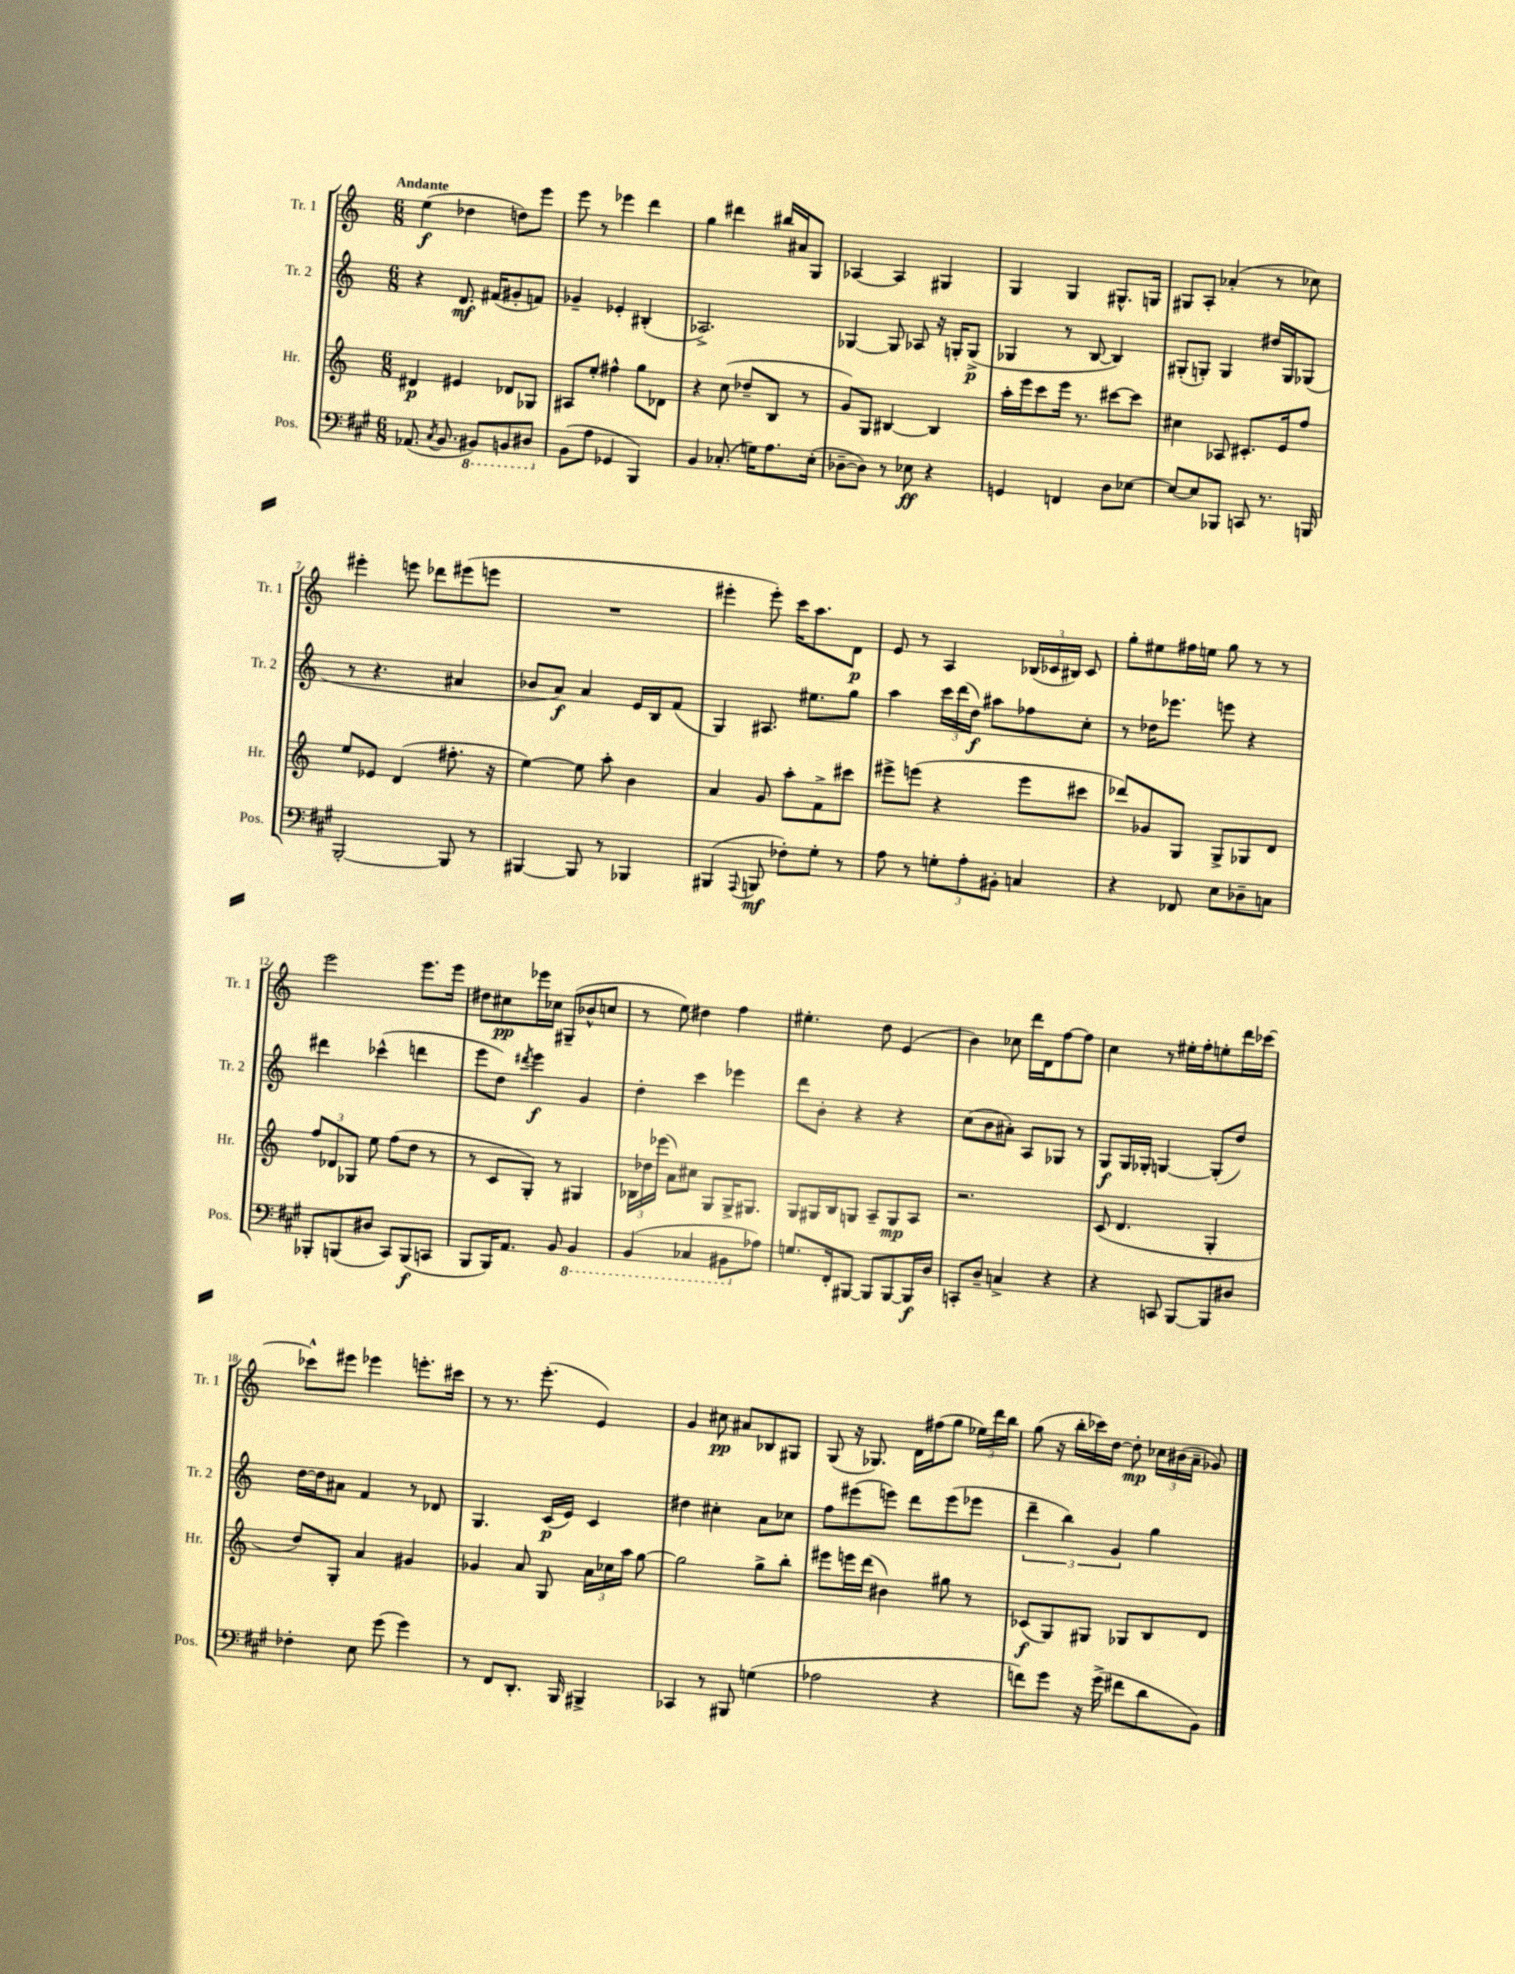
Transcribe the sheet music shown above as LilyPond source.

<<
\new StaffGroup <<
\new Staff = "s0" \with { instrumentName = "Tr. 1" shortInstrumentName = "Tr. 1" } {
    \clef treble \key c \major \numericTimeSignature \time 6/8 \tempo "Andante"
    \autoBeamOff e''4\f( des''4 d''8[) e'''8] |
    e'''8 r8 ees'''4 d'''4 |
    g''4 dis'''4 bis''16[ ais'16 g8] |
    aes4~ aes4 gis4 |
    g4 g4 gis8.[-^ g16] |
    gis8[ a8]-. aes'4-.( r8 ces''8) |
    eis'''4-. e'''8 des'''8[ eis'''8( e'''8] |
    R2. |
    eis'''4-. eis'''8-.) c'''16[ a''8. d'8]\p |
    e'8 r8 a4 \tuplet 3/2 { bes16[( ces'16 bis16]) } ces'8 |
    g''8[-. eis''8 fis''16 e''16] g''8 r8 r8 |
    e'''2 e'''8.[ e'''16] |
    dis''8[ cis''8\pp ees'''16 ces''16] gis8[--( bes'8-^ c''8] |
    r8 e''8) dis''4 f''4 |
    eis''4.-. d''8 e'4( |
    b'4) ces''8 d'''16[ d'16 f''8~ f''8] |
    c''4 r8 eis''16[-. f''16-. e''8-. d'''16 ces'''16]~ |
    ces'''8[-^ eis'''8] ees'''4 e'''8.[-. cis'''16] |
    r8 r8. e'''8.-.( e'4) |
    g'4 cis''8\pp ais'8[ bes8 gis8] |
    g8( r16 ges8.) d'16[ fis''16( g''8] \tuplet 3/2 { ees''16[) d'''16 b''16] } |
    g''8( r16 b''16[-. ces'''16) d''16]~ d''8-.\mp \tuplet 3/2 { ces''16[ bis'16( a'16]-- } ges'8) \bar "|." |
}
\new Staff = "s1" \with { instrumentName = "Tr. 2" shortInstrumentName = "Tr. 2" } {
    \clef treble \key c \major \numericTimeSignature \time 6/8
    \autoBeamOff r4 d'8.\mf fis'16[( gis'8-. f'8]) |
    ges'4-- ees'4-. bis4-.( |
    aes2.->) |
    ges4~ ges8 aes8 r16 g16[-. g8]->\p( |
    ges4 r8 b8~ b4) |
    gis8[-.( g8]-.) g4 dis''16[ g16 ges8]( |
    r8 r4. ais'4 |
    bes'8[ a'8]\f) a'4 e'16[ b16 f'8]( |
    g4) ais8. eis''8.[ g''8] |
    a''4 \tuplet 3/2 { c'''16[ d'''16( d''16]\f) } ais''8[ fes''8 c''8]-. |
    r8 des''16[ ees'''8.] e'''8 r4 |
    dis'''4 ces'''4-^( d'''4 |
    e'''8[ d''8]) \acciaccatura { dis'''8 } e'''4\f g'4 |
    d''4-. c'''4 ees'''4 |
    d'''8[ b'8]-. r4 r4 |
    c''8[( b'8 ais'8]-.) a8[ ges8] r8 |
    g8[\f g16 ges16]-. g4~ g8[-.( d''8]) |
    d''16[~ d''16 ais'8] f'4 r8 des'8 |
    g4. c'16[\p( e'16]) c'4 |
    dis''4 cis''4-. a'8[ ces''8] |
    f''8[ eis'''8( e'''8]) d'''8[ e'''8( ees'''8] |
    \tuplet 3/2 { d'''4-- b''4) g'4 } g''4 \bar "|." |
}
\new Staff = "s2" \with { instrumentName = "Hr." shortInstrumentName = "Hr." } {
    \clef treble \key c \major \numericTimeSignature \time 6/8
    \autoBeamOff dis'4\p eis'4 des'8[ ges8] |
    ais8[ e''8]-. fis''4-^ g''8[ des'8] |
    r4 c''8( des''8[-- b8] r8 |
    g'8[) g8] bis4~ bis4 |
    a''16[-. e'''16 c'''8 e'''16] r8. cis'''8[~ cis'''8] |
    cis''4 aes8 cis'8.[-. e'16 f''8] |
    e''8[ ees'8] d'4( fis''8.-. r16 |
    e''4~) e''8 a''8-. b'4 |
    a'4 g'8 a''8[-. f'8-> cis'''8] |
    eis'''8[-> e'''8]( r4 e'''8[ cis'''8] |
    des'''8[) ges'8 g8] g8[-> ges8 d'8] |
    \tuplet 3/2 { f''8[ des'8 ges8] } e''8 f''8[( d''8] r8 |
    r8 c'8[ g8]-.) r8 gis4 |
    \tuplet 3/2 { bes16[ des''16 ees'''16]( } a'8[) cis''8] g8[ g16-> gis8.] |
    g8[ gis16 b16 g8] a8[-- g8\mp a8] |
    r2. |
    c'8( d'4. g4-. |
    d''8[) g8]-. a'4 gis'4 |
    ges'4 a'8 g8 \tuplet 3/2 { a'16[ ces''16 a''16] } g''8~ |
    g''2 g''8[-> b''8]-. |
    eis'''8[ e'''16 d'''16]( bis'4) gis''8 r8 |
    ces'8[\f( g8) gis8] ges8[ b8 d'8] \bar "|." |
}
\new Staff = "s3" \with { instrumentName = "Pos." shortInstrumentName = "Pos." } {
    \clef bass \key a \major \numericTimeSignature \time 6/8
    \autoBeamOff aes,8.( \acciaccatura { cis8 } b,8. \ottava #-1 bis,,8[) b,,8 dis,8] \ottava #0 |
    b,8[( a8] ges,4 b,,4) |
    b,4 ces8.-.( g16[) a8. e16]-.( |
    des8[~-- des8]) r8 ees8\ff r4 |
    g,4 f,4 d8[ ees8]~ |
    ees8[~ ees8 bes,,8] c,8 r8. b,,16 |
    b,,2~-. b,,8 r8 |
    bis,,4~ bis,,8 r8 bes,,4 |
    bis,,4( \appoggiatura { a,,8 } b,,8\mf fes8[-.) gis8]-. r8 |
    a8 r8 \tuplet 3/2 { g8[-. a8-. bis,8]-. } c4 |
    r4 fes,8 e8[ des8-- c8] |
    bes,,8[-. b,,8( dis8] cis,8[) b,,8\f( c,8] |
    b,,8[ b,,16) a,8.] b,8 \ottava #-1 b,,4 |
    b,,4( ces,4 bis,,8[ \ottava #0 aes8]) |
    g8.[ fis,16-. bis,,8]~ bis,,8[ bis,,8~ bis,,16\f d16] |
    c,8[-. d8]-- c4-> r4 |
    r4 c,8 b,,8[~ b,,8 dis8] |
    fes4-. e8 gis'8( gis'4) |
    r8 fis,8[ d,8.]-. b,,16 bis,,4-> |
    ces,4 r8 bis,,8 g4( |
    aes2 r4 |
    f'8[) gis'8] r16 gis'16->( fis'8[ d'8 b,8]) \bar "|." |
}
>>
>>
